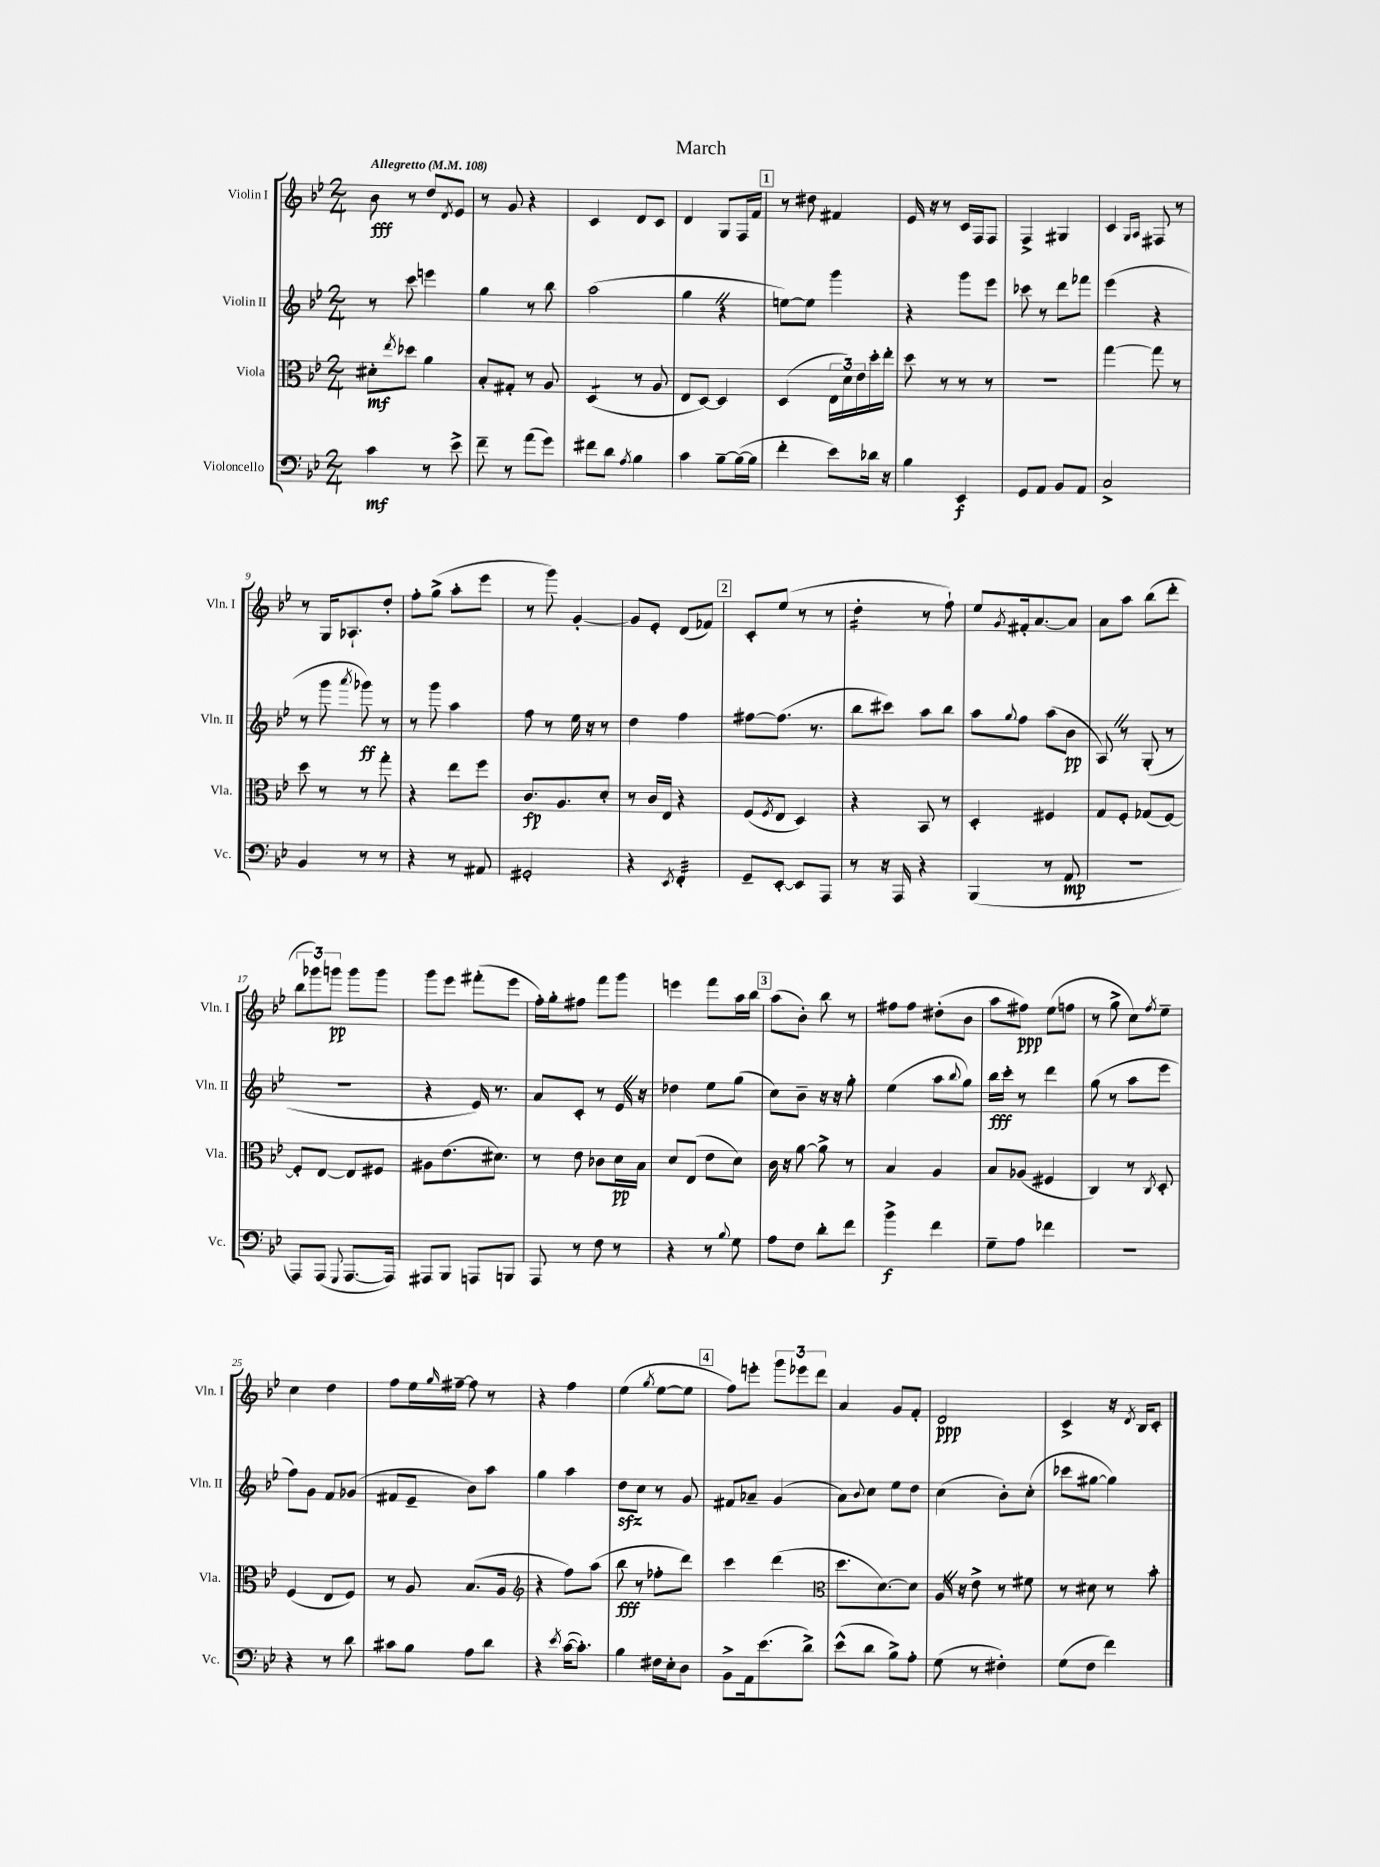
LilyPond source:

\header { title = "March" }
<<
\new StaffGroup <<
\new Staff = "s0" \with { instrumentName = "Violin I" shortInstrumentName = "Vln. I" } {
    \clef treble \key bes \major \numericTimeSignature \time 2/4 \tempo "Allegretto" 4 = 108
    bes'8\fff r8 d''8 \acciaccatura { d'8 } ees'8 |
    r8 g'8 r4 |
    c'4 d'8 c'8 |
    d'4 g8 f16 f'16 |
    \mark \markup { \box "1" } r8 dis''8 fis'4 |
    ees'16 r16 r8 c'16 f16 f8 |
    f4-> gis4 |
    c'4 \grace { g16 a16 } fis8 r8 |
    r8 g16 aes8.-! d''8-. |
    f''8-. g''8->( a''8-. ees'''8 |
    r8 g'''8) g'4~-. |
    g'8 ees'8-. d'8( fes'8) |
    \mark \markup { \box "2" } c'8-. ees''8( r8 r8 |
    d''4:16-. r8 f''8-!) |
    ees''8 \acciaccatura { g'8 } fis'16-. a'8.~ a'8 |
    a'8 a''8 bes''8( d'''8-. |
    \tuplet 3/2 { bes''8 ges'''8) g'''8\pp } g'''8 g'''8 |
    g'''8 ees'''8 fis'''8-.( ees'''8 |
    f''16-.) g''16-. fis''8 f'''8 g'''8 |
    e'''4 f'''8 a''16 bes''16 |
    \mark \markup { \box "3" } a''8( bes'8-.) bes''8 r8 |
    fis''8 fis''8 dis''8-.( bes'8 |
    a''8 fis''8\ppp) ees''8( f''8 |
    r8 g''8-> c''8) \acciaccatura { f''8 } ees''8-- |
    c''4 d''4 |
    f''8 ees''16 \grace { g''16 } fis''16~-- fis''8 r8 |
    r4 f''4 |
    ees''4( \acciaccatura { g''8 } ees''8~ ees''8 |
    \mark \markup { \box "4" } f''8) e'''8-. \tuplet 3/2 { g'''8 ees'''8 d'''8 } |
    a'4 g'8 f'8-. |
    d'2\ppp |
    c'4-> r16 \acciaccatura { d'8 } bes16 c'8-. \bar "|." |
}
\new Staff = "s1" \with { instrumentName = "Violin II" shortInstrumentName = "Vln. II" } {
    \clef treble \key bes \major \numericTimeSignature \time 2/4
    r8 c'''8 e'''4 |
    g''4 r8 bes''8 |
    a''2( |
    g''4 \once \override BreathingSign.text = \markup { \musicglyph "scripts.caesura.straight" } \breathe r4 |
    \mark \markup { \box "1" } e''8~) e''8 g'''4 |
    r4 g'''8 ees'''8 |
    ces'''8 r8 d'''8 fes'''8 |
    ees'''4( r4 |
    r8 g'''8 \acciaccatura { a'''8 } ges'''8\ff) r8 |
    r8 g'''8 a''4 |
    f''8 r8 ees''16 r16 r8 |
    d''4 f''4 |
    \mark \markup { \box "2" } fis''8~ fis''8.( r8. |
    bes''8 cis'''8) a''8 bes''8 |
    a''8 \appoggiatura { g''8 } f''8 a''8( bes'8\pp |
    a8) \once \override BreathingSign.text = \markup { \musicglyph "scripts.caesura.straight" } \breathe r8 g8-.( r8 |
    R2 |
    r4 ees'16) r8. |
    a'8 c'8-. r8 ees'16 \once \override BreathingSign.text = \markup { \musicglyph "scripts.caesura.straight" } \breathe r16 |
    des''4 ees''8 g''8( |
    \mark \markup { \box "3" } c''8) bes'8-- r16 r16 g''8-. |
    ees''4( a''8 \appoggiatura { bes''8 } g''8) |
    bes''16\fff c'''16-. r8 d'''4 |
    g''8( r8 a''8 ees'''8 |
    f''8) g'8 f'8 ges'8( |
    fis'8 ees'8-- bes'8) a''8 |
    g''4 a''4 |
    d''8\sfz c''8 r8 g'8 |
    \mark \markup { \box "4" } fis'8 aes'8-- g'4( |
    a'8) \appoggiatura { bes'8 } c''8 ees''8 d''8 |
    c''4( bes'8-.) c''8-.( |
    ces'''8 gis''8~ gis''4) \bar "|." |
}
\new Staff = "s2" \with { instrumentName = "Viola" shortInstrumentName = "Vla." } {
    \clef alto \key bes \major \numericTimeSignature \time 2/4
    dis'8-.\mf \acciaccatura { ees''8 } des''8 a'4 |
    bes8-. gis8-. r8 a8 |
    d4:8( r8 a8 |
    ees8 d8~) d4 |
    \mark \markup { \box "1" } d4( \tuplet 3/2 { ees16 d'16) ees'16 } d''16-. ees''16-. |
    d''8 r8 r8 r8 |
    r2 |
    g''4~ g''8 r8 |
    d''8 r8 r8 g''8-. |
    r4 ees''8 f''8 |
    c'8.\fp a8. d'8-. |
    r8 c'16 ees16 r4 |
    \mark \markup { \box "2" } f8( \acciaccatura { f8 } ees8 d4) |
    r4 bes,8 r8 |
    d4-. fis4 |
    g8 f8-. ges8( f8~) |
    f8-. ees8~ ees8 fis8 |
    ais8 ees'8.( dis'8.) |
    r8 ees'8 ces'8 d'16\pp bes16 |
    d'8 ees8( ees'8 d'8) |
    \mark \markup { \box "3" } c'16 r16 a'8~ a'8-> r8 |
    bes4 a4 |
    bes8 aes8( fis4 |
    c4) r8 \acciaccatura { c8 } d8-. |
    f4( ees8 f8) |
    r8 a8 bes8.( a16 |
    \clef treble r4 f''8) a''8( |
    bes''8\fff r8 fes''8-. d'''8) |
    \mark \markup { \box "4" } c'''4 d'''4( |
    \clef alto d''8. d'8.~) d'8 |
    a16 \once \override BreathingSign.text = \markup { \musicglyph "scripts.caesura.straight" } \breathe r16 ees'8-> r8 fis'8 |
    r8 dis'8 r8 bes'8-. \bar "|." |
}
\new Staff = "s3" \with { instrumentName = "Violoncello" shortInstrumentName = "Vc." } {
    \clef bass \key bes \major \numericTimeSignature \time 2/4
    c'4\mf r8 ees'8-> |
    f'8-- r8 a'8( g'8) |
    fis'8 d'8 \acciaccatura { a8 } bes4 |
    c'4 bes8~-- bes16~( bes16 |
    \mark \markup { \box "1" } f'4-. ees'8) des'16 r16 |
    bes4 ees,4\f |
    g,8 a,8 bes,8 a,8 |
    c2-> |
    bes,4 r8 r8 |
    r4 r8 ais,8 |
    gis,2-. |
    r4 \acciaccatura { ees,8 } f,4:32-. |
    \mark \markup { \box "2" } g,8-- ees,8~-. ees,8 a,,8 |
    r8 r16 a,,16 r4 |
    bes,,4( r8 a,8\mp |
    r2 |
    a,,8) a,,8( \appoggiatura { g,,8 } a,,8.~ a,,16) |
    ais,,8 bes,,8 a,,8 b,,8 |
    a,,8 r8 f8 r8 |
    r4 r8 \appoggiatura { bes8 } g8 |
    \mark \markup { \box "3" } a8 f8 d'8-. f'8 |
    bes'4->\f f'4 |
    g8-- a8 fes'4 |
    R2 |
    r4 r8 d'8 |
    cis'8 bes8 a8 d'8 |
    r4 \acciaccatura { ees'8 } c'16~( c'8.-.) |
    bes4 fis16 ees16-. d8 |
    \mark \markup { \box "4" } bes,8-> a,16 ees'8.( d'8->) |
    ees'8-^( d'8 bes8->) a8-. |
    g8( r8 fis4-.) |
    g8( f8 f'4) \bar "|." |
}
>>
>>
